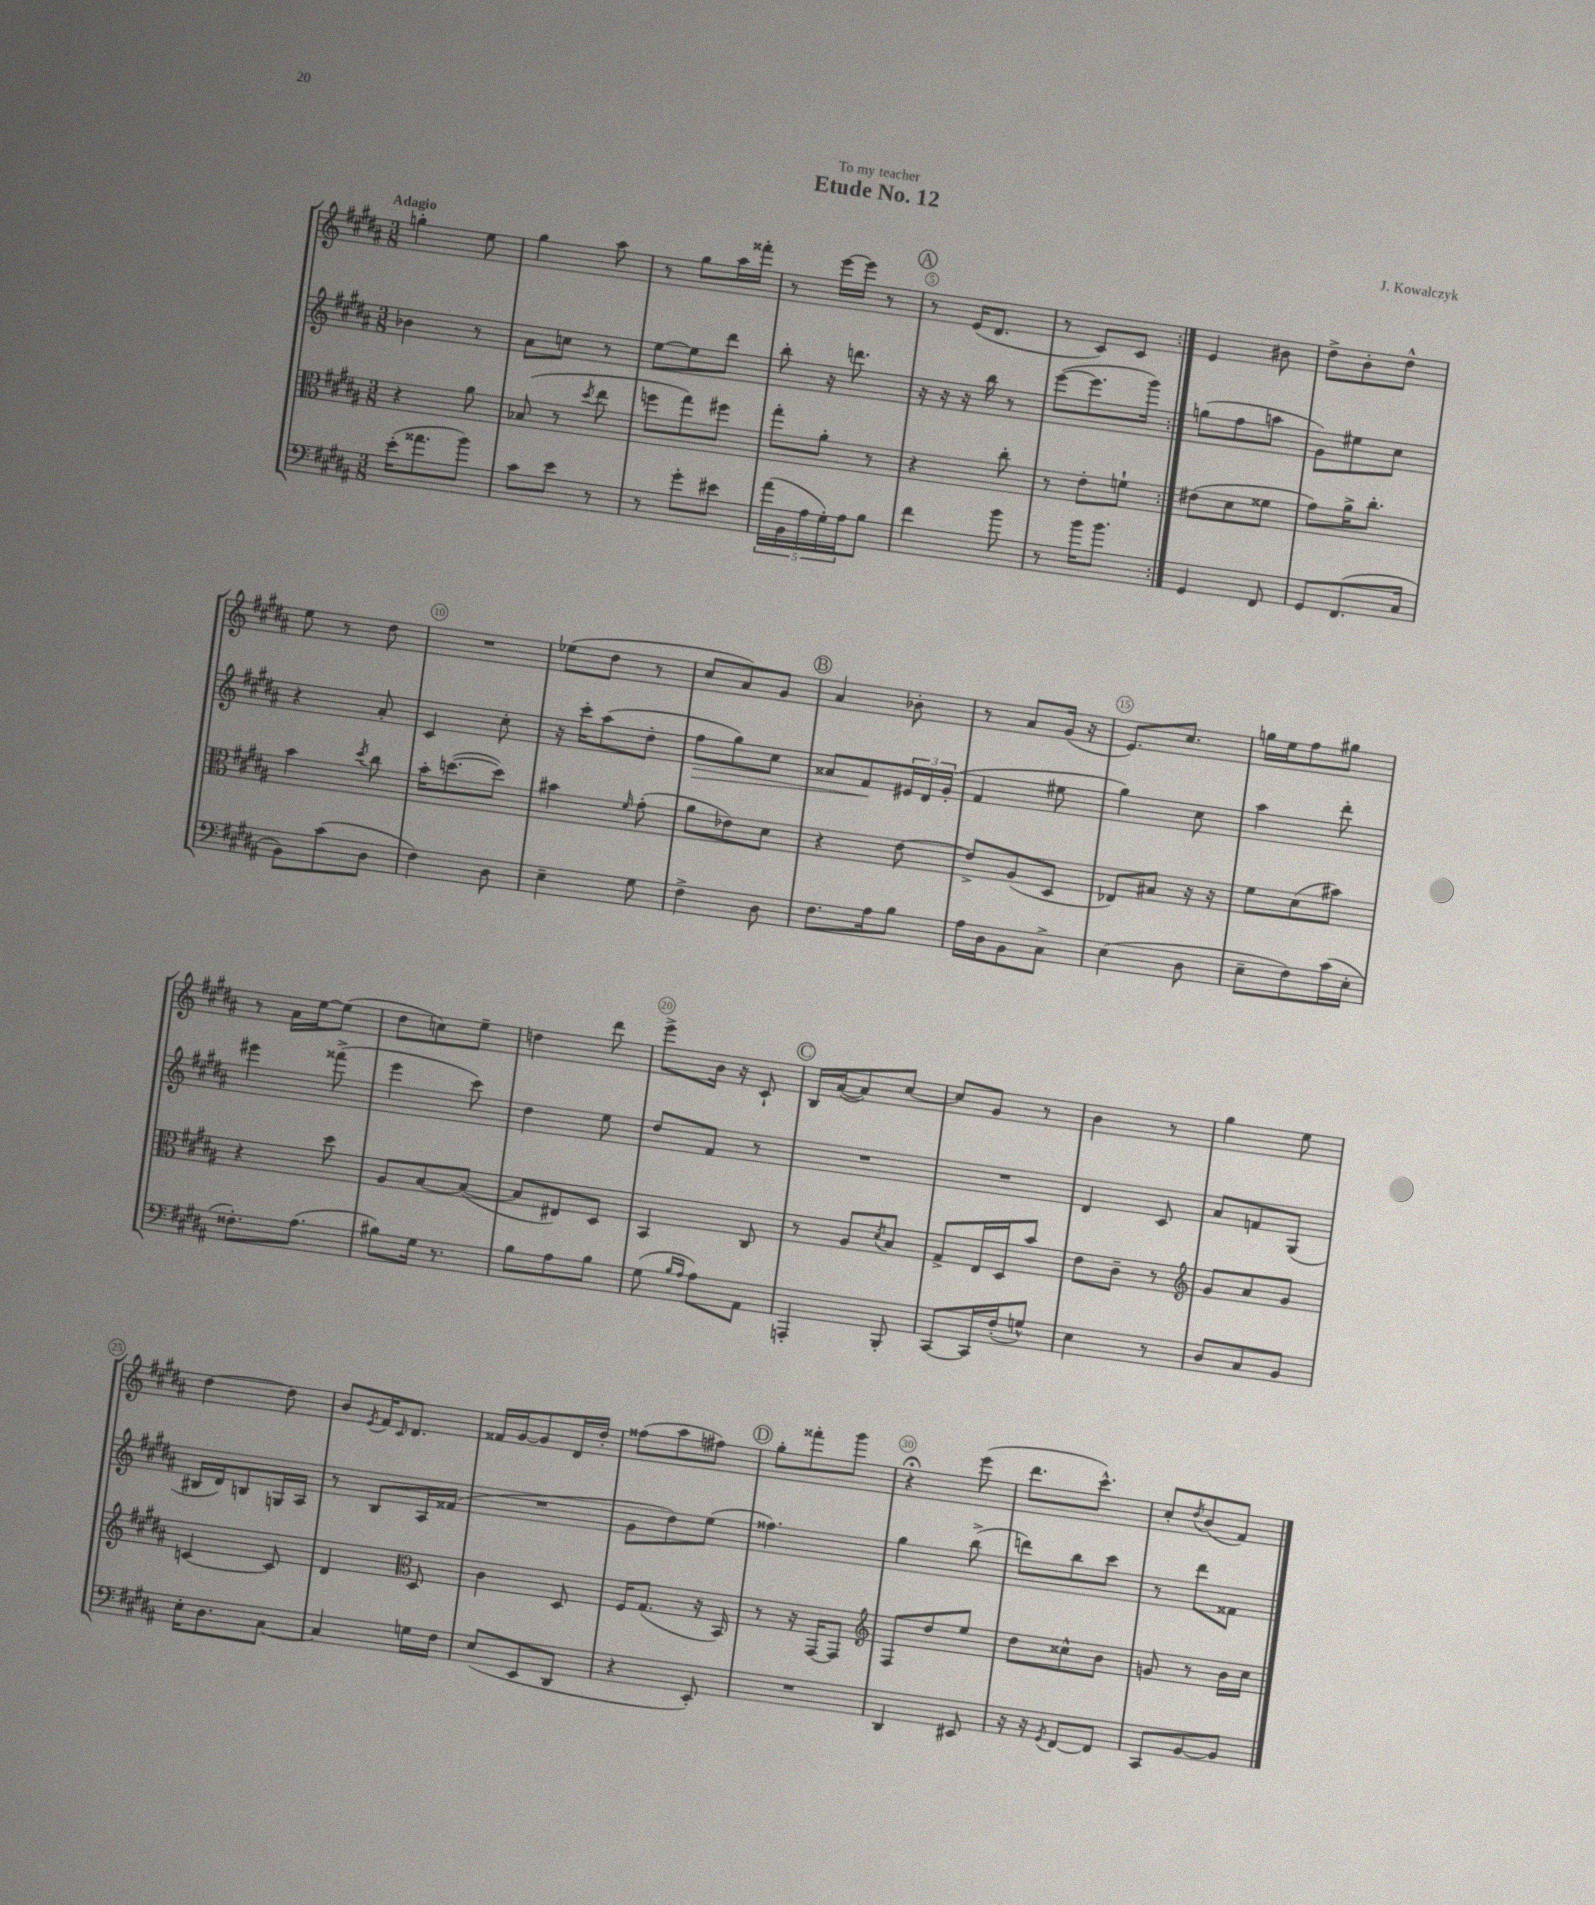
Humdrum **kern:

**kern	**kern	**kern	**kern
*staff4	*staff3	*staff2	*staff1
*clefF4	*clefC3	*clefG2	*clefG2
*k[f#c#g#d#a#]	*k[f#c#g#d#a#]	*k[f#c#g#d#a#]	*k[f#c#g#d#a#]
*M3/8	*M3/8	*M3/8	*M3/8
(16e'	4r	4b-	4gg'
8.a##	.	.	.
8b)	8a#	8r	8ee
=	=	=	=
8c#	(8B-	8a#	4gg#
8e	8r	8cc	.
.	8qdd#	.	.
8r	8ee	8r	8aa#
=	=	=	=
8r	8ff	[8ee	8r
8g#'	8gg#)	8ee]	8gg#
8e#	8ff#	8ddd#	16aa#
.	.	.	16fff##'
=	=	=	=
(20a#	8gg#'	8bb'	8r
20BB	.	.	.
20A#	.	.	.
.	8a#'	16r	[16eee
20G#')	.	.	.
.	.	8.ddd	16eee]
20A#	.	.	.
8B	8r	.	8r
=	=	=	=
4f#	4r	16r	8r
.	.	16r	.
.	.	16r	(16e
.	.	16bb	8.d#
8b	8cc#'	8r	.
=	=	=	=
8r	8r	([8eee	8r
16b	8e'	8.eee]	8c#)
8.b	.	.	.
.	8f`	.	8c#
.	.	16ggg#)	.
=:|!	=:|!	=:|!	=:|!
4GG#	(8e#	(8gg	4e
.	8d#	8ff#	.
8FF#	8f##	8aa	8b#
=	=	=	=
8GG#	8g#)	8g#)	8dd#^
(8.FF#	16a#^	8ee#	8b'
.	8.cc#'	.	.
.	.	8cc#	8dd#^^
16C#	.	.	.
=	=	=	=
8BB)	4b	4r	8ee
(8c#	.	.	8r
.	8qdd#	.	.
8D#	8cc#	8a#'	8dd#
=	=	=	=
4F#)	16b'	4c#	4.r
.	([8.dd	.	.
8D#	8dd])	8cc#'	.
=	=	=	=
4E~	4b#	16r	(8ee-
.	.	16ccc#'	.
.	.	(8aa#	8dd#
.	16qqf#	.	.
8G#	(8g#'	8dd#'	8r
=	=	=	=
4F#^	8a#	8ff#	8cc#
.	8e-)	8gg#)	8a#)
8D#	8d#	8cc#	8g#
=	=	=	=
8.F#	4r	8a##	4a#
.	.	8f#	.
16A#	.	.	.
8B	[8e	24e#	8b-'
.	.	24d#	.
.	.	(24g#'	.
=	=	=	=
16A#	8e^]	4f#	8r
16D#	.	.	.
8BB	(8A#	.	8a#
8C#^	8D#	8ee#	(16g#
.	.	.	16r
=	=	=	=
(4E	8E-)	4gg#)	8.e)
.	8B#	.	.
.	.	.	8.cc#
8D#	16r	8cc#	.
.	16r	.	.
=	=	=	=
8E~	8f#	4aa#	16gg
.	.	.	16ee
8F#)	(8d#	.	8ff#
(16c#	8b#)	8ddd#'	8gg#
16E'	.	.	.
=	=	=	=
8.F##')	4r	4eee#	8r
.	.	.	16a#
(8.A#	.	.	[16ee
.	8dd#	(8fff##^	(8ee]
=	=	=	=
8B#)	8A#	4eee	8dd#
16G#	[8B	.	8cc)
8.r	.	.	.
.	(8B_	8ccc#)	8ee~
=	=	=	=
8B	8B]	4dd#	4dd
8A#	8E#)	.	.
8B	8D#	8ee	8ddd#
=	=	=	=
(8G#	4BB	8dd#	8eee^
16qqB	.	.	.
16qqA#	.	.	.
8A#)	.	8f#	16b
.	.	.	16r
8AA#	8C#	8r	8c#`
=	=	=	=
4AAA'	8r	4.r	16B
.	.	.	([16a#
.	8A#	.	8a#])
.	8qd#	.	.
8BBB'	8B	.	[8cc#
=	=	=	=
[8CC#	8G#^	4.r	8cc#]
16CC#]	16E	.	8g#
(16F#'	16D#	.	.
8G^^)	8b	.	8r
=	=	=	=
4E	8e	4d#	4b
.	8c#~	.	.
8r	8r	8c#	8r
=	=	=	=
*	*clefG2	*	*
8D#	8g#	8a#	4gg#
8C#	8a#	8f	.
8BB	8g#	(8G#	8ee
=	=	=	=
16E'	[4c	16B#	[4dd#
8.D#	.	16d#)	.
.	.	8B	.
[8C#	8c]	16G	8dd#]
.	.	16A#	.
=	=	=	=
4C#]	4d#	8r	8b
.	.	.	8qe
.	.	8B	16f#
.	.	.	16qqc#
.	.	.	8.d#
*	*clefC3	*	*
16G	8D#	16A#	.
16F#	.	(16f##	.
=	=	=	=
(8E	4c#	4.r	16f##
.	.	.	[16g#
8EE	.	.	8g#]
8DD#	8D#	.	16d#
.	.	.	16dd#'
=	=	=	=
4r	16F#	8g#	(8ff##
.	(8.G#	.	.
.	.	8dd#)	8aa#
8EE')	16r	(8ee	8ff#)
.	16BB)	.	.
=	=	=	=
4.r	8r	4.ff##)	8gg#'
.	16r	.	8fff##'
.	[16GG#	.	.
.	8GG#]	.	8ggg#
=	=	=	=
*	*clefG2	*	*
4DD#	8F#	4gg#	4r;
.	8dd#	.	.
8EE#	8ee	(8bb^	(8eee
=	=	=	=
16r	8dd#	8ddd)	8.ddd#
16r	.	.	.
8qGG#	.	.	.
[8FF#	8cc##^^	8bb	.
.	.	.	8.ccc#^^)
8FF#]	8b	8ccc#	.
=	=	=	=
8CC#	8g	8r	8cc#'
.	.	.	8qdd#
[8BB	8r	8ddd#	(8b
8BB]	16b	8f##	8f#)
.	16cc#	.	.
==	==	==	==
*-	*-	*-	*-
